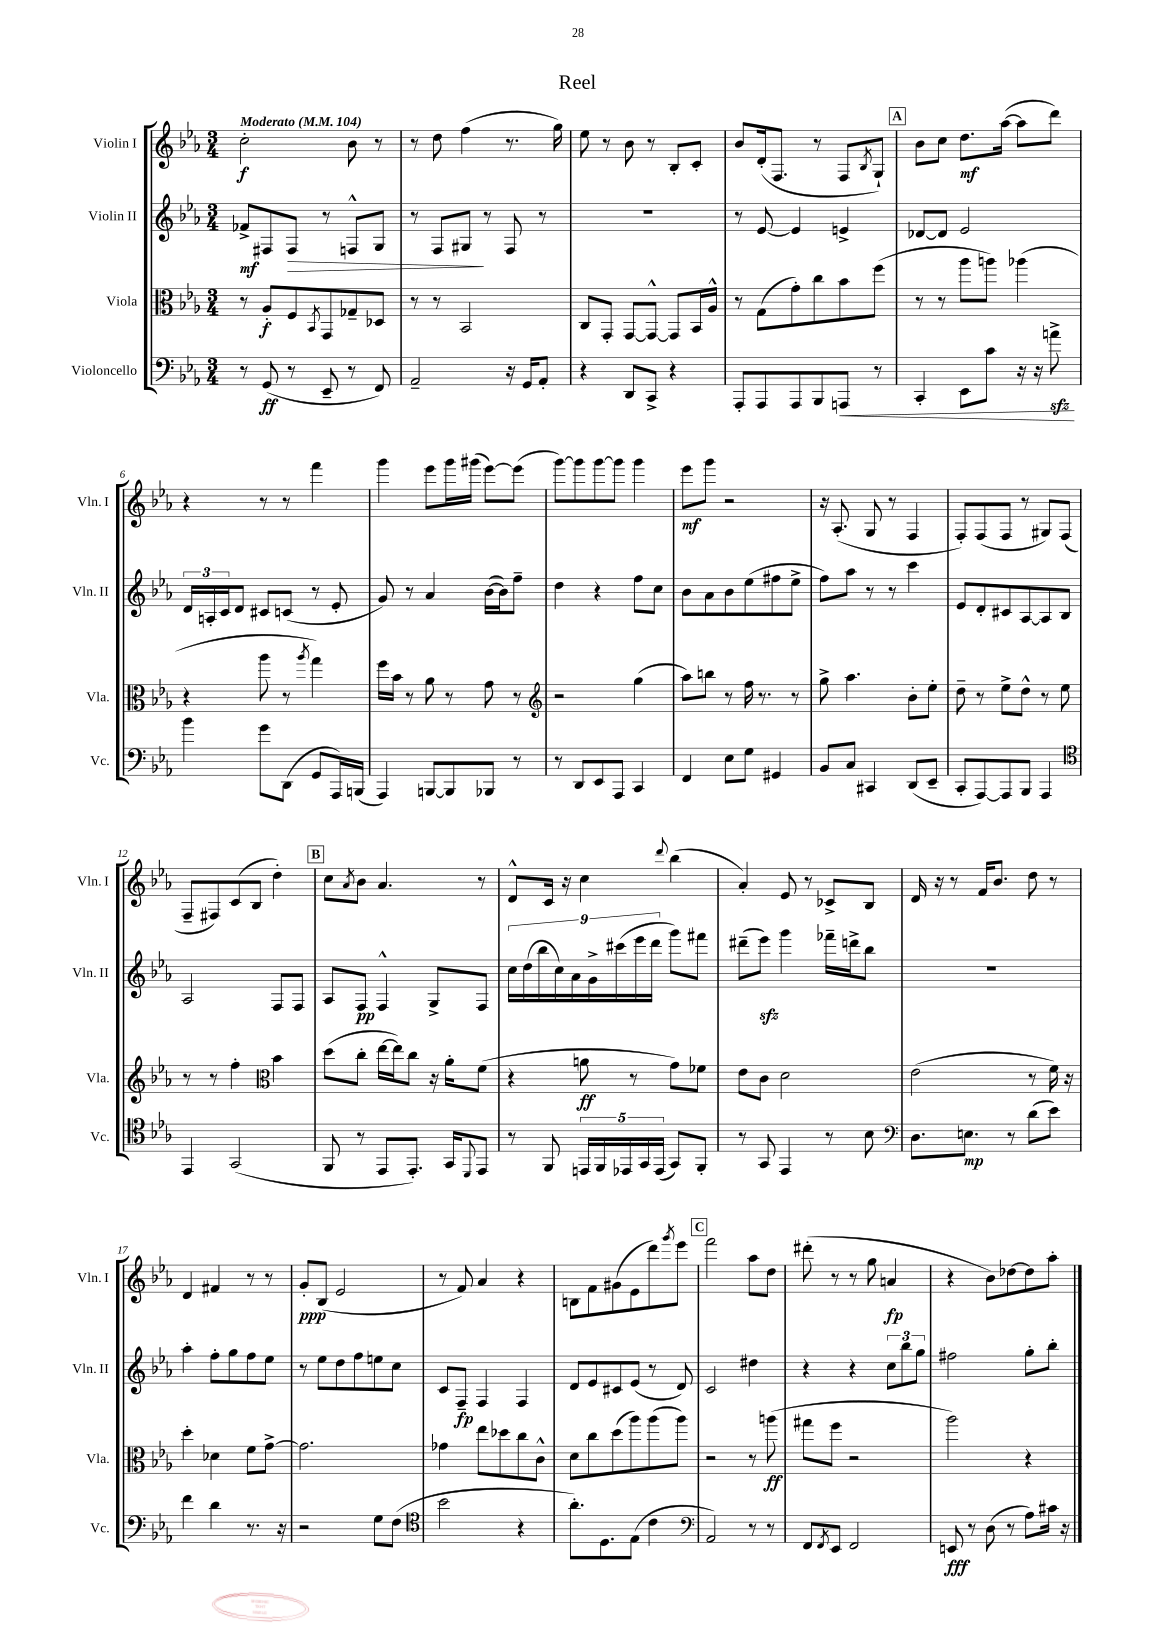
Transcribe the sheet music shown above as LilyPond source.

\header { title = "Reel" }
<<
\new StaffGroup <<
\new Staff = "s0" \with { instrumentName = "Violin I" shortInstrumentName = "Vln. I" } {
    \clef treble \key ees \major \numericTimeSignature \time 3/4 \tempo "Moderato" 4 = 104
    c''2-.\f bes'8 r8 |
    r8 d''8 f''4( r8. g''16) |
    ees''8 r8 bes'8 r8 bes8-. c'8-. |
    bes'8 d'16-.( f8. r8 f8 \acciaccatura { bes8 } g8-!) |
    \mark \markup { \box "A" } bes'8 c''8 d''8.\mf aes''16~( aes''8 d'''8) |
    r4 r8 r8 f'''4 |
    g'''4 ees'''8 g'''16 gis'''16( ees'''8~) ees'''8( |
    g'''8~) g'''8 g'''8~ g'''8 g'''4 |
    ees'''8\mf g'''8 r2 |
    r16 aes8.-.( g8 r8 f4 |
    f8-.) f8( f8 r8 gis8) f8( |
    f8-- fis8) c'8( bes8 d''4-.) |
    \mark \markup { \box "B" } c''8 \acciaccatura { aes'8 } bes'8 aes'4. r8 |
    d'8-^ c'16 r16 c''4 \appoggiatura { d'''8 } bes''4( |
    aes'4-.) ees'8 r8 ces'8-> bes8 |
    d'16 r16 r8 f'16 bes'8. d''8 r8 |
    d'4 fis'4 r8 r8 |
    g'8-.\ppp bes8( ees'2 |
    r8 f'8) aes'4 r4 |
    b8 f'8 gis'8( ees'8 d'''8) \acciaccatura { g'''8 } ees'''8 |
    \mark \markup { \box "C" } f'''2 aes''8 d''8 |
    dis'''8-.( r8 r8 g''8 a'4\fp |
    r4 bes'8) des''8~ des''8 aes''8-. \bar "|." |
}
\new Staff = "s1" \with { instrumentName = "Violin II" shortInstrumentName = "Vln. II" } {
    \clef treble \key ees \major \numericTimeSignature \time 3/4
    fes'8->\mf fis8 fis8\> r8 f8-^ g8 |
    r8 f8 gis8\! r8 f8 r8 |
    R2. |
    r8 ees'8~ ees'4 e'4-> |
    \mark \markup { \box "A" } des'8~ des'8 ees'2 |
    \tuplet 3/2 { d'16 a16-. c'16 } d'8 cis'8 c'8( r8 ees'8-. |
    g'8) r8 aes'4 bes'16~( bes'16) f''8-- |
    d''4 r4 f''8 c''8 |
    bes'8 aes'8 bes'8 ees''8( fis''8 ees''8-> |
    f''8) aes''8 r8 r8 c'''4 |
    ees'8 d'8-. cis'8 aes8~ aes8 bes8 |
    aes2 f8 f8 |
    \mark \markup { \box "B" } aes8 f8\pp f4-^ g8-> f8 |
    \tuplet 9/8 { c''16 d''16( bes''16 c''16) aes'16 g'16-> cis'''16( ees'''16 d'''16 } g'''8) fis'''8 |
    dis'''8--( ees'''8\sfz) g'''4 fes'''16-- d'''16-> bes''8 |
    R2. |
    aes''4-. f''8-. g''8 f''8 ees''8 |
    r8 ees''8 d''8 f''8 e''8 c''8 |
    c'8 f8--\fp f4 f4 |
    d'8 ees'8 cis'8 ees'8( r8 d'8) |
    \mark \markup { \box "C" } c'2 dis''4 |
    r4 r4 \tuplet 3/2 { c''8 bes''8 g''8 } |
    fis''2 g''8-. bes''8-. \bar "|." |
}
\new Staff = "s2" \with { instrumentName = "Viola" shortInstrumentName = "Vla." } {
    \clef alto \key ees \major \numericTimeSignature \time 3/4
    r8 aes8-.\f f8 \acciaccatura { bes,8 } g,8 ges8-- des8 |
    r8 r8 bes,2 |
    c8 g,8-. g,8~ g,8~-^ g,8 bes,16 aes16-^ |
    r8 g8( g'8-.) c''8 bes'8 f''8( |
    \mark \markup { \box "A" } r8 r8 aes''8 a''8) aes''4( |
    r4 aes''8 r8 \acciaccatura { aes''8 } g''4) |
    f''16 bes'16 r8 aes'8 r8 g'8 r8 |
    \clef treble r2 g''4( |
    aes''8) b''8 r8 f''16 r8. r8 |
    g''8-> aes''4. bes'8-. ees''8-. |
    d''8-- r8 ees''8-> d''8-^ r8 ees''8 |
    r8 r8 f''4-. \clef alto bes'4 |
    \mark \markup { \box "B" } d''8( c''8-. ees''16~ ees''16) c''8 r16 aes'16-. f'8( |
    r4 a'8\ff r8 g'8) fes'8 |
    ees'8 c'8 d'2 |
    ees'2( r8 f'16) r16 |
    d''4-. des'4 f'8 g'8~-> |
    g'2. |
    ges'4 ees''8 des''8 c''8 c'8-^ |
    d'8 c''8 d''8( aes''8) aes''8( aes''8) |
    \mark \markup { \box "C" } r2 r8 a''8\ff( |
    gis''8 f''8 r2 |
    aes''2) r4 \bar "|." |
}
\new Staff = "s3" \with { instrumentName = "Violoncello" shortInstrumentName = "Vc." } {
    \clef bass \key ees \major \numericTimeSignature \time 3/4
    r8 g,8\ff( r8 ees,8-- r8 f,8) |
    aes,2-- r16 g,16 aes,8-. |
    r4 d,8 c,8-> r4 |
    aes,,8-. aes,,8 aes,,8 bes,,8 a,,8\< r8 |
    \mark \markup { \box "A" } c,4-. ees,8 c'8 r16 r16 a'8->\sfz\! |
    bes'4 g'8 d,8( g,8 aes,,16) b,,16( |
    aes,,4) b,,8~ b,,8 bes,,8 r8 |
    r8 d,8 ees,8 aes,,8 c,4 |
    f,4 ees8 g8 gis,4 |
    bes,8 c8 cis,4 d,8( ees,8-- |
    c,8-. aes,,8~) aes,,8 bes,,8 aes,,4 |
    \clef tenor ees,4 g,2( |
    \mark \markup { \box "B" } f,8 r8 ees,8 ees,8.-.) g,16 \appoggiatura { d,8 } ees,8 |
    r8 f,8 \tuplet 5/4 { e,16 f,16 ees,16 g,16 ees,16( } g,8) f,8-. |
    r8 g,8 ees,4 r8 bes8 |
    \clef bass d8. e8.\mp r8 d'8( ees'8) |
    f'4 d'4 r8. r16 |
    r2 g8 f8( |
    \clef tenor bes'2 r4 |
    aes'8.-.) d8. ees8( c'4 |
    \mark \markup { \box "C" } \clef bass aes,2) r8 r8 |
    f,8 \acciaccatura { f,8 } ees,8 f,2 |
    e,8\fff r8 d8( r8 aes8) cis'16 r16 \bar "|." |
}
>>
>>
